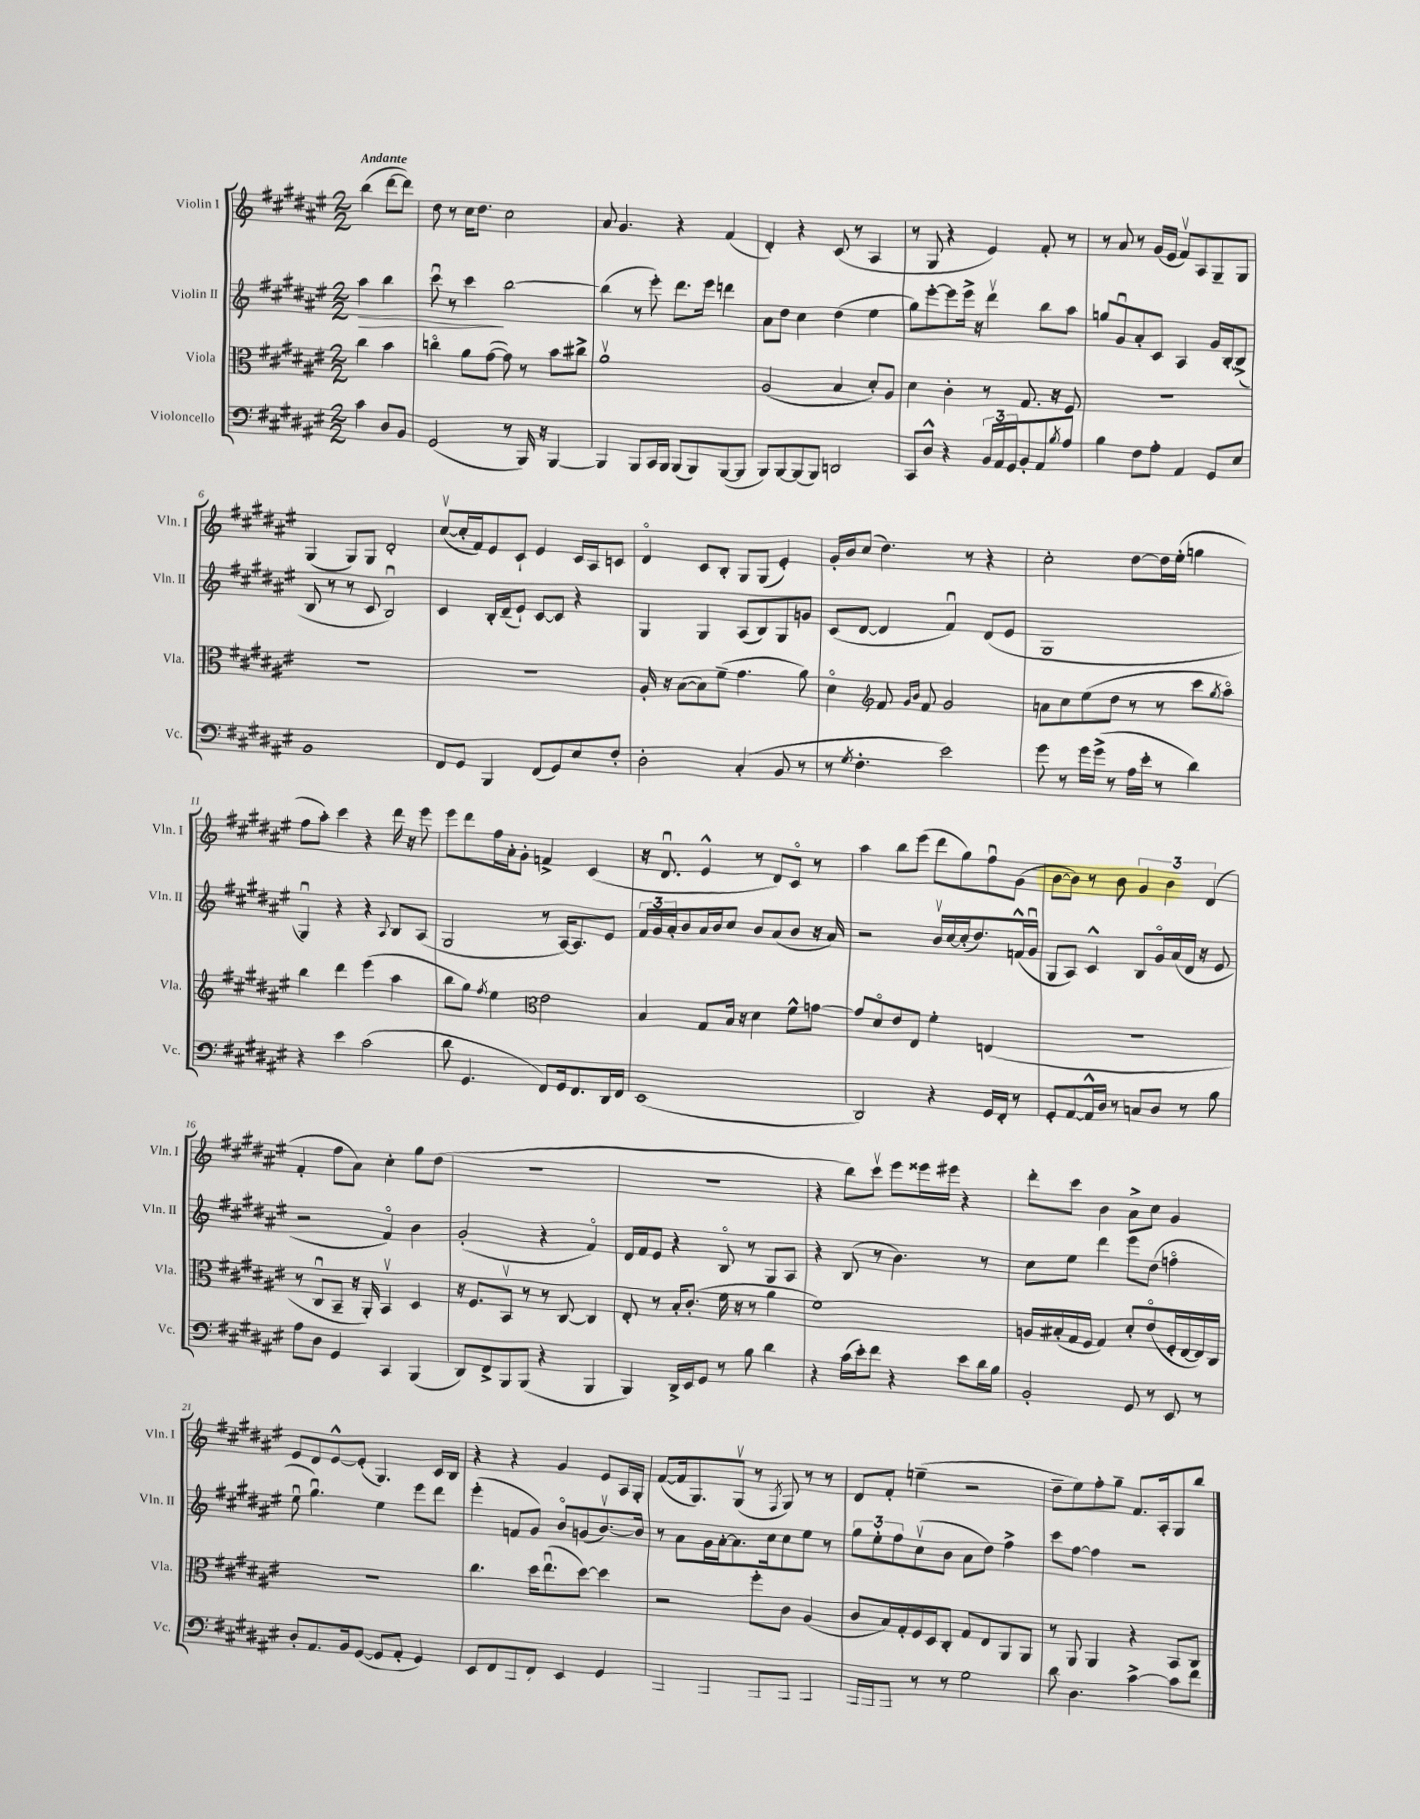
<<
\new StaffGroup <<
\new Staff = "s0" \with { instrumentName = "Violin I" shortInstrumentName = "Vln. I" } {
    \clef treble \key fis \major \numericTimeSignature \time 2/2 \partial 2 \tempo "Andante"
    b''4( dis'''8~ dis'''8) |
    dis''8 r8 cis''16 dis''8. cis''2 |
    ais'8 gis'4. r4 fis'4( |
    dis'4-.) r4 cis'8( r8 ais4 |
    r8 gis8 r4 eis'4) fis'8-. r8 |
    r8 ais'8 r8 gis'16( eis'16 fis'8\upbow) ais8 gis8-- gis8 |
    gis4( gis8) gis8 dis'2-. |
    cis''8~\upbow( cis''16-. fis'16) eis'8 cis'8-! eis'4 cis'16 ais16 c'8 |
    dis'4\flageolet cis'8 b8-. gis8 gis8( eis'4-.) |
    gis'16-. b'16 cis''8( dis''4.) r8 r4 |
    cis''2-. dis''8~ dis''16 eis''16-.( g''4 |
    fis''8 ais''8-.) cis'''4 r4 dis'''16 r16 eis'''8 |
    eis'''8 dis'''8 fis''16 ais'16-. gis'8-. f'4-> cis'4( |
    r16 dis'8.\downbow eis'4-^ r8 dis'8) cis'8\flageolet r8 |
    ais''4 b''8 eis'''8( dis'''8 gis''8) fis''8\downbow gis'8( |
    b'8~ b'8) r8 b'8 \tuplet 3/2 { gis'4 b'4 dis'4( } |
    fis'4-. fis''8 ais'8) cis''4-. gis''8 dis''8( |
    R1 |
    R1 |
    r4 b''8) cis'''8\upbow eis'''8 eisis'''16 eis'''16 r4 |
    dis'''8-. cis'''8 b'4 ais'8-> cis''8 gis'4 |
    eis'8 dis'8 eis'8~-^ eis'8-.( gis4.) cis'16 b16 |
    r4 r4 gis'4 eis'8 ais16 gis16-. |
    fis'8~( fis'16 gis8.) gis8\upbow( r8 \acciaccatura { fis8 } gis8) r8 r8 |
    dis'8 fis'8-. e''4--( r2 |
    dis''8-- eis''8) fis''8-. gis''8-- fis'8. ais16-. gis8 b''8 \bar "|." |
}
\new Staff = "s1" \with { instrumentName = "Violin II" shortInstrumentName = "Vln. II" } {
    \clef treble \key fis \major \numericTimeSignature \time 2/2 \partial 2
    ais''4\> b''4 |
    cis'''8\downbow r8 cis'''4\! b''2~ |
    b''4( r8 eis'''8-.) dis'''8. eis'''16 d'''4 |
    ais'8 dis''8 cis''4 dis''4( eis''4 |
    gis''8) eis'''8~-. eis'''8 eis'''16-> r16 dis'''4\upbow b''8 ais''8 |
    g''8 gis'8\downbow ais'8-. cis'8 ais4 gis'16 b16~-. b8->( |
    b8 r8 r8 cis'8 b2\downbow) |
    cis'4 b16-. dis'16--( eis'8-!) cis'8~ cis'8 r4 |
    gis4 gis4 ais8( b8) gis8 g'8 |
    cis'8( dis'8~ dis'4 fis'4\downbow) dis'8( eis'8 |
    gis1 |
    gis4\downbow) r4 r4 \appoggiatura { ais8 } b8 ais8( |
    gis2 r8 ais16~) ais8. eis'8 |
    \tuplet 3/2 { fis'16 gis'16 ais'16-. } b'8 ais'16 b'16 cis''8 b'8 ais'8( b'8 r16 ais'16) |
    r2 b'16\upbow cis''16~ cis''16-.( dis''8.) f'16-^( gis'16\downbow |
    gis8 ais8) cis'4-^ b8 gis'16\flageolet ais'16( dis'16 r16 eis'8 |
    r2 fis'4\flageolet) b'4 |
    gis'2-.( r4 fis'4\flageolet) |
    dis'16 fis'16 eis'8 r4 b8\flageolet r8 gis8 ais8 |
    r4 b8( r8 b'4.) r8 |
    cis''8 eis''8 dis'''4 eis'''8 dis''8( f''4\flageolet |
    eis''8\downbow gis''4.\downbow) eis''4 eis'''8 dis'''8 |
    eis'''4-.( f'8 gis'8) b'8\flageolet g'8( b'8.~\upbow) b'16 |
    r8 ais'8 gis'16 ais'16~-. ais'8. cis''16 cis''8 eis''8 r8 |
    \tuplet 3/2 { gis''8 eis''8-. fis''8 } cis''8\upbow( b'8 ais'8 dis''8) fis''4-> |
    cis'''8 fis''8~ fis''4 r2 \bar "|." |
}
\new Staff = "s2" \with { instrumentName = "Viola" shortInstrumentName = "Vla." } {
    \clef alto \key fis \major \numericTimeSignature \time 2/2 \partial 2
    cis''4 b'4 |
    c''4\flageolet ais'8 gis'8~( gis'8) r8 b'8 cis''8-> |
    ais'1\upbow |
    ais2( b4 dis'8-.) ais8 |
    dis'4 cis'4-. r8 gis8. r16 fis8 |
    R1 |
    R1 |
    R1 |
    ais16-. r16 b8~( b8) fis'8--( gis'4. ais'8) |
    dis'4\flageolet \clef treble fis'8 \grace { gis'16 b'16 } fis'8 gis'2 |
    a'8 cis''8 eis''8( dis''8 r8 r8 cis'''8 \acciaccatura { gis''8 } ais''8\flageolet) |
    b''4 dis'''4 eis'''4( ais''4 |
    b''8 gis''8) \acciaccatura { fis''8 } eis''4 \clef alto eis'2 |
    b4 gis8 b16 r16 dis'4 fis'8-^ g'8~ |
    g'8 dis'8\flageolet eis'8 eis8 fis'4-. e4( |
    r1 |
    r8 cis8\downbow b,8-- r16 ais,16-.) b,4\upbow dis4 |
    r16 fis8. b,8\upbow r8 r8 cis8~ cis4 |
    eis8-. r8 b16-. cis'8.-.( fis'16 r16 r8 ais'4 |
    fis'1) |
    a16 bis16-.( gis16 fis16 gis4) dis'8-. eis'8\flageolet( fis16-. eis16~ eis16) cis16 |
    R1 |
    cis''4. dis''16 eis''8.\downbow( dis''8~) dis''4 |
    r2 fis''8-. cis'8 ais4( |
    cis'8 b16) gis16-. fis16 dis16 cis8-. gis8 eis8 ais,8 ais,8 |
    r8 ais,8 ais,4 r4 b,8 cis8 \bar "|." |
}
\new Staff = "s3" \with { instrumentName = "Violoncello" shortInstrumentName = "Vc." } {
    \clef bass \key fis \major \numericTimeSignature \time 2/2 \partial 2
    cis'4 dis8 b,8 |
    gis,2( r8 b,,16) r16 b,,4~ |
    b,,4 b,,8 cis,16 b,,16 b,,8( b,,8) b,,8~( b,,8 |
    b,,8) b,,8~ b,,8( b,,8) d,2 |
    cis,8 dis8-^ r4 \tuplet 3/2 { b,16 ais,16 gis,16 } b,8-. ais,8 \acciaccatura { b8 } ais8 |
    b4 fis8 ais8-. ais,4 gis,8 eis8 |
    b,1 |
    fis,8 gis,8 b,,4 fis,8( gis,8) eis8 fis8-. |
    dis2-. cis4-.( b,8 r8 |
    r8 \acciaccatura { gis8 } fis4.-. eis'2) |
    gis'8 r8 gis'16 gis'16->( r8 ais16 eis'16-. r8 dis'4) |
    r4 eis'4 cis'2( |
    dis'8 gis,4. fis,8) gis,16 fis,8. dis,16 fis,16 |
    eis,1( |
    dis,2) r4 gis,16 fis,16-. r8 |
    gis,8-. ais,8~ ais,16-^ dis16 r8 c8 dis8 r8 b8 |
    ais8 dis8 gis,4 cis,4 b,,4( |
    dis,8) fis,8-> b,,8 b,,8( r4 b,,4 |
    b,,4) dis,16-> eis,16 gis,8 r8 b8 dis'4 |
    r4 cis'16( eis'16-.) fis'8 r4 eis'8 dis'16 b16 |
    b,2-. gis,8 r8 eis,8 r8 |
    dis8-. ais,8. b,16 gis,8~( gis,8 ais,8-. gis,4) |
    eis,8( fis,8 b,,8 fis,8) eis,4 gis,4 |
    b,,4( b,,4 b,,8 b,,8~) b,,4 |
    b,,16 b,,16( b,,8) r8 r8 gis2 |
    dis'8 dis4. cis'4~-> cis'8 fis'8 \bar "|." |
}
>>
>>
